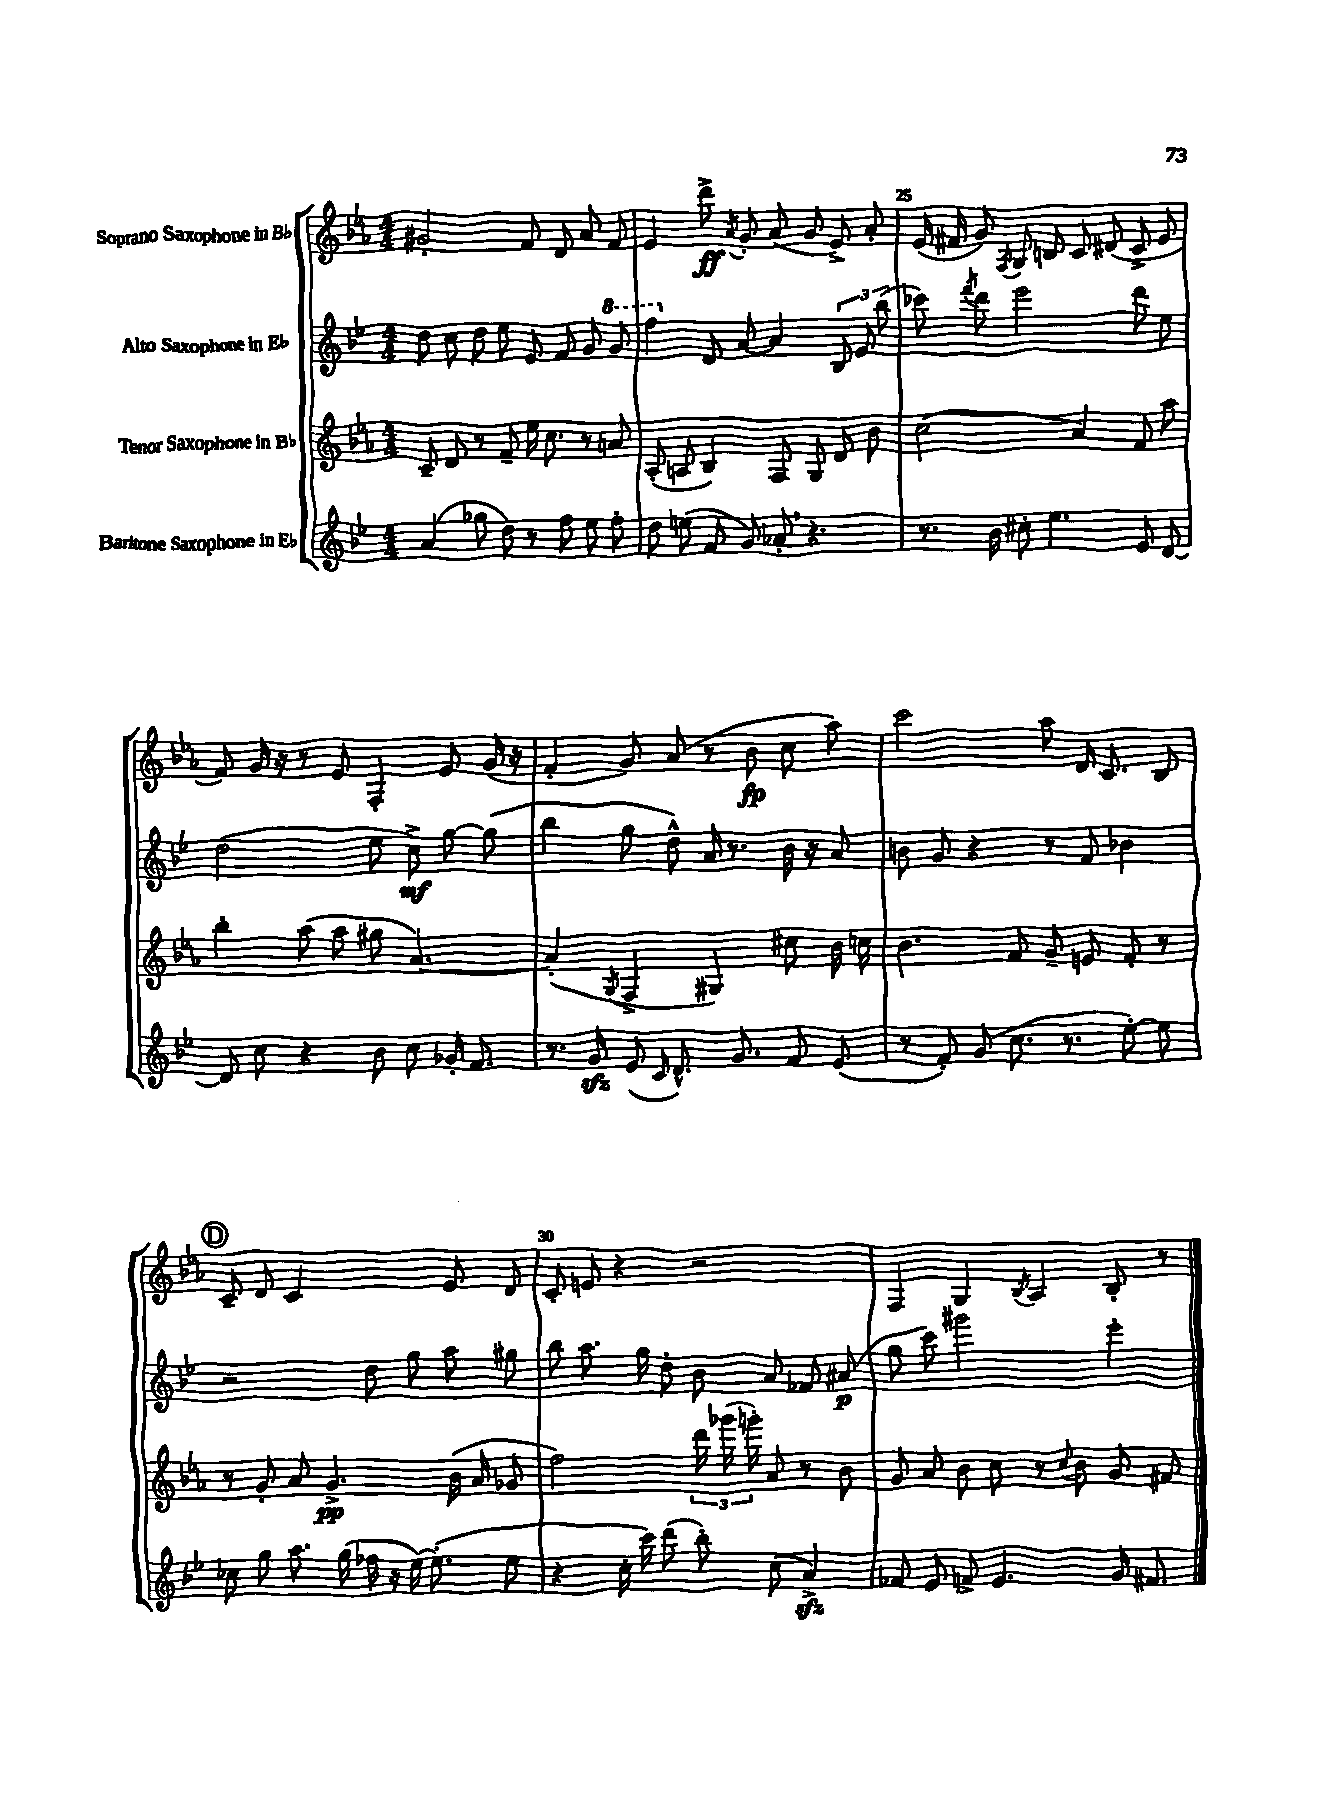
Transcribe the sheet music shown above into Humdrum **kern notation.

**kern	**kern	**kern	**kern
*staff4	*staff3	*staff2	*staff1
*clefG2	*clefG2	*clefG2	*clefG2
*k[b-e-]	*k[b-e-a-]	*k[b-e-]	*k[b-e-a-]
*M4/4	*M4/4	*M4/4	*M4/4
(4a/	8c~/	8dd\	2g#'/
.	8d/	8cc\	.
8gg-\	8r	8dd\	.
8dd\)	8f~/	8ee-\	.
8r	16ee-\	8e-/	8f/
.	8.cc\	.	.
8ff\	.	8f/	8d/
8ee-\	8r	8g/	8a-/
8ff'\	8a/	8gg/	8f/
=	=	=	=
8dd\	(8A-'/	4fff\	4e-/
(8ee\	8A/	.	.
8f/	4B-/)	8d/	8ddd^\
.	.	.	8qa-/
8g/)	.	[8a/	8g'/
8a-'/	8F/	4a/]	(8a-/
4.r	8G/	.	8g/
.	8d/	12B-/	8e-^/)
.	.	12e-/	.
.	8b-\	.	8a-'/
.	.	(12bb-\	.
=	=	=	=
8.r	(2cc\	8ccc-\)	(16e-/
.	.	.	16f#/
.	.	8qfff/	.
.	.	8ddd\	8g/)
16b-\	.	.	.
.	.	.	8qF/
8cc#'\	.	2eee-\	8G/
4.ee-\	.	.	8B/
.	4a-/)	.	8c/
.	.	.	(8d#/
8e-/	8f/	8ddd\	8c^/
[8d/	8aa-\	8ee-\	8e-/
=	=	=	=
8d/]	4bb-'\	(2dd\	8f/)
8cc\	.	.	16g/
.	.	.	16r
4r	(8aa-\	.	8r
.	8aa-\	.	8e-/
8b-\	8gg#\	8ee-\	4F'/
8cc\	[4.a-/)	8cc^\)	.
16g-'/	.	[8gg\	8e-/
8.f/	.	.	.
.	.	(8gg\]	(16g/
.	.	.	16r
=	=	=	=
8.r	(4a-'/]	4bb-\	4f'/
16g/	.	.	.
.	8qG/	.	.
(8e-/	4F^/	8gg\	8g/)
16qqc/	.	.	.
8.d^^/)	.	8dd^^\)	(8a-/
.	4G#/)	16a/	8r
8.g/	.	8.r	.
.	.	.	8b-\
8f/	8cc#\	16b-\	8cc\
.	.	16r	.
(8e-/	16b-\	8a/	8aa-\)
.	16cc\	.	.
=	=	=	=
8r	4.b-\	8b\	2ccc\
8f'/)	.	8g/	.
(8g/	.	4r	.
8.cc\	8f/	.	.
.	8g~/	8r	8aa-\
8.r	.	.	.
.	8e/	8f/	16d/
.	.	.	8.c/
[8ee-'\)	8f'/	4b-\	.
8ee-\]	8r	.	8B-/
=	=	=	=
8cc-\	8r	2r	8c~/
8gg\	8g'/	.	8d/
8.aa\	8a-/	.	2c/
.	4.g^/	.	.
(16gg\	.	.	.
16ff-\	.	8dd\	.
16r	.	.	.
[16ee-\)	.	8gg\	.
(8.ee-'\]	.	.	.
.	(16b-\	8aa\	8e-/
.	16a-/	.	.
8ee-\	8g-/	8gg#\	8d/
=	=	=	=
4r	2ff\)	8bb-\	8c'/
.	.	8.aa\	8e/
16cc'\	.	.	4r
16ccc\)	.	16gg\	.
(8ddd\	.	8dd'\	.
8bb-'\)	24ddd\	8b-\	2r
.	(24ggg-\	.	.
.	24ggg'\)	.	.
(8cc\	8a-/	8a/	.
4a^/)	8r	8f-/	.
.	8b-\	(8a#/	.
=	=	=	=
8f-/	8g/	8gg\	4F/
8e-/	8a-/	8ccc\)	.
8f^/	8b-\	2ggg#\	4G/
4.e-/	8cc\	.	.
.	.	.	8qB-/
.	8r	.	4A-/
.	8qqcc/	.	.
.	8b-\	.	.
16g/	8g/	4eee-'\	8B-'/
8.f#/	.	.	.
.	8f#/	.	8r
==	==	==	==
*-	*-	*-	*-
